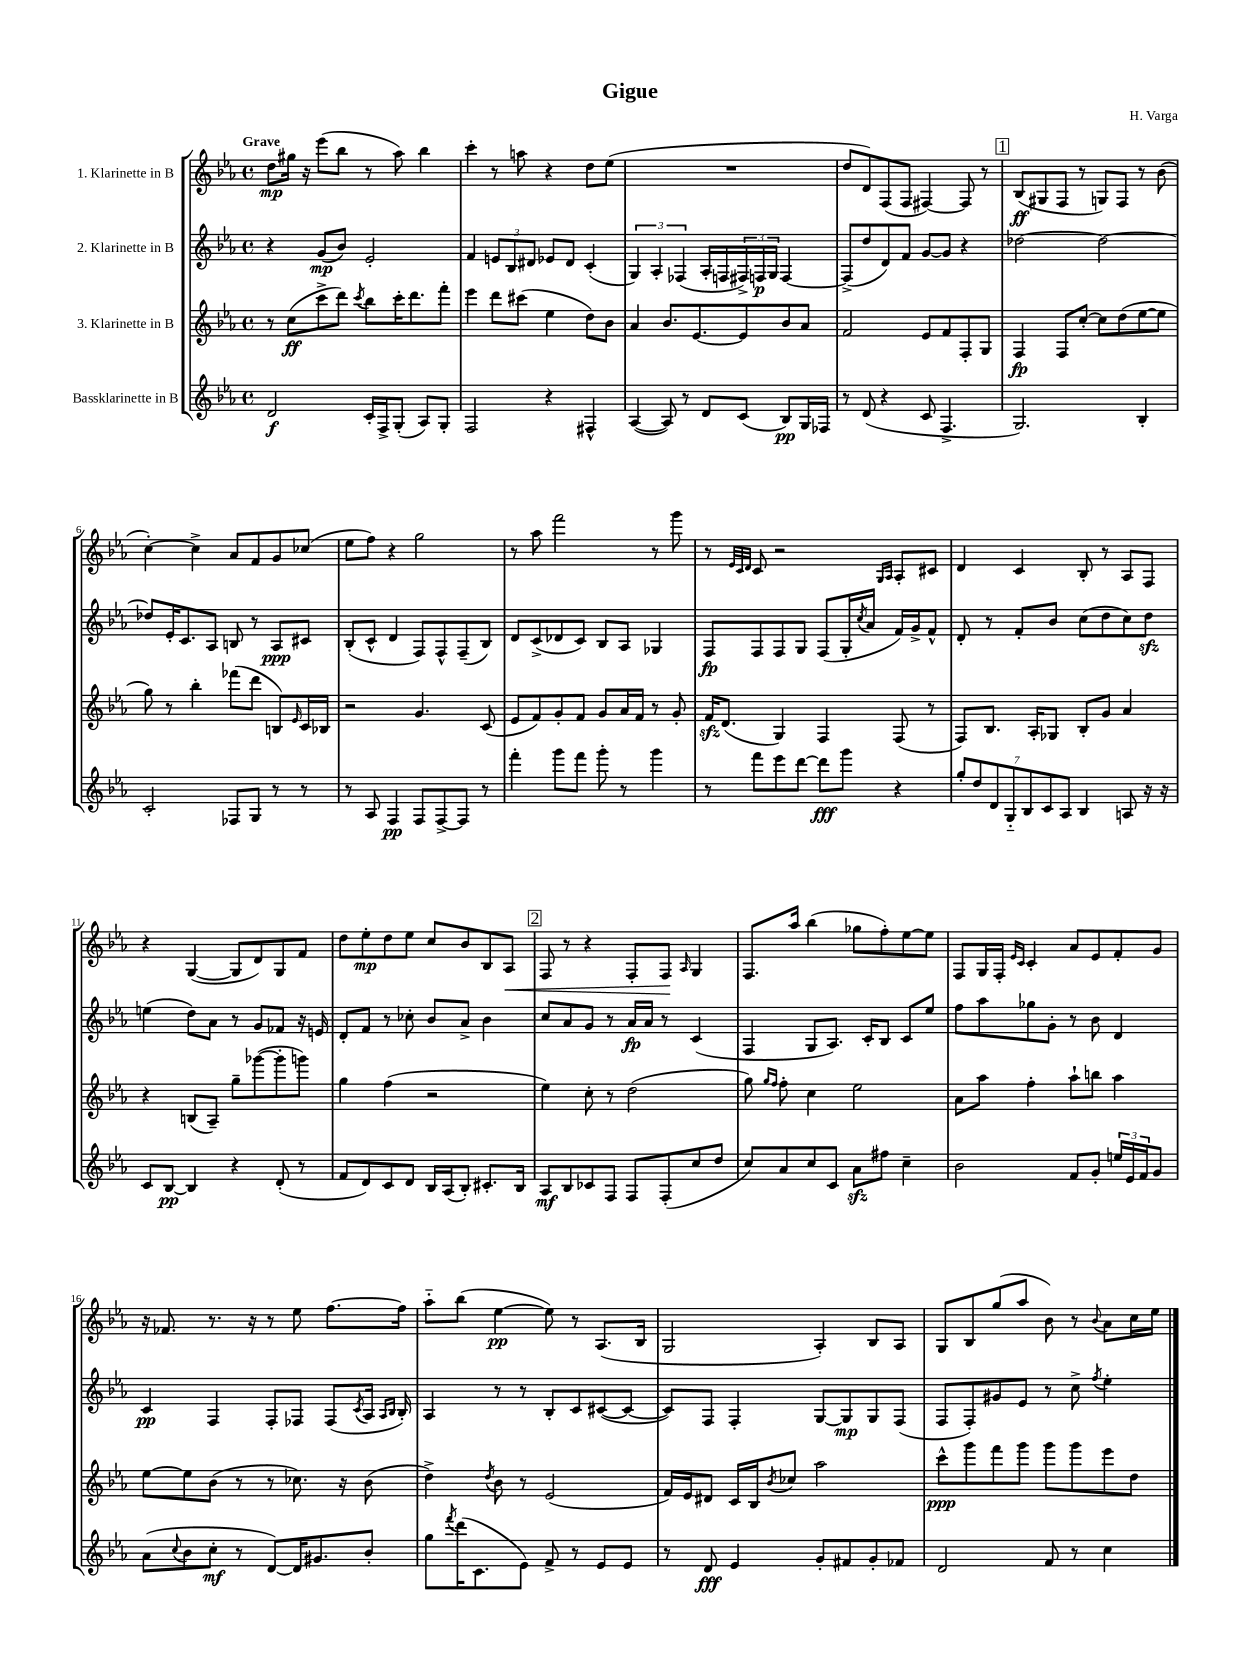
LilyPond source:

\header { title = "Gigue" composer = "H. Varga" }
<<
\new StaffGroup <<
\new Staff = "s0" \with { instrumentName = "1. Klarinette in B" } {
    \clef treble \key ees \major \defaultTimeSignature \time 4/4 \tempo "Grave"
    d''8\mp gis''16 r16 ees'''8( bes''8 r8 aes''8) bes''4 |
    c'''4-. r8 a''8 r4 d''8 ees''8( |
    R1 |
    d''8 d'8) f8( f8 fis4~) fis8 r8 |
    \mark \markup { \box "1" } bes8\ff( gis8 f8 r8 g8) f8 r8 bes'8( |
    c''4~-.) c''4-> aes'8 f'8 g'8 ces''8( |
    ees''8 f''8) r4 g''2 |
    r8 aes''8 f'''2 r8 g'''8 |
    r8 \grace { ees'32 c'32 d'32 } c'8 r2 \grace { g16 aes16 } aes8-. cis'8 |
    d'4 c'4 bes8-. r8 aes8 f8 |
    r4 g4~( g8 d'8) g8 f'8 |
    d''8 ees''8-.\mp d''8 ees''8 c''8 bes'8 bes8 aes8\< |
    \mark \markup { \box "2" } f8 r8 r4 f8-. f8\! \grace { aes16 } g4 |
    f8. aes''16 bes''4( ges''8 f''8-.) ees''8~ ees''8 |
    f8 g16 f16-. \grace { ees'16 c'16 } c'4-. aes'8 ees'8 f'8-. g'8 |
    r16 fes'8. r8. r16 r8 ees''8 f''8.~ f''16 |
    aes''8-_ bes''8( ees''4~\pp ees''8) r8 aes8.( bes16 |
    g2 aes4-.) bes8 aes8 |
    g8 bes8 g''8( aes''8 bes'8) r8 \appoggiatura { bes'8 } aes'8 c''16 ees''16 \bar "|." |
}
\new Staff = "s1" \with { instrumentName = "2. Klarinette in B" } {
    \clef treble \key ees \major \defaultTimeSignature \time 4/4
    r4 g'8\mp( bes'8) ees'2-. |
    f'4 \tuplet 3/2 { e'8 bes8 dis'8 } ees'8 dis'8 c'4-.( |
    \tuplet 3/2 { g4) aes4-. fes4( } aes16-. f16 \tuplet 3/2 { fis16->) f16\p g16 } f4~ |
    f8->( d''8 d'8) f'8 g'8~ g'8 r4 |
    \mark \markup { \box "1" } des''2~ des''2~ |
    des''8 ees'16-. c'8. aes8 b8 r8 aes8\ppp cis'8 |
    bes8-.( c'8-^ d'4 f8) f8-^ f8--( bes8) |
    d'8 c'8->( des'8 c'8) bes8 aes8 ges4 |
    f8\fp f8 f8 g8 f8( g16-. \acciaccatura { c''8 } aes'16 f'16) g'16-> f'8-^ |
    d'8-. r8 f'8-. bes'8 c''8( d''8 c''8) d''8\sfz |
    e''4( d''8) aes'8 r8 g'8 fes'8 r16 e'16 |
    d'8-. f'8 r8 ces''8-. bes'8 aes'8-> bes'4 |
    \mark \markup { \box "2" } c''8 aes'8 g'8 r8 aes'16\fp aes'16 r8 c'4( |
    f4 g8 aes8.) c'16-. bes8 c'8 ees''8 |
    f''8 aes''8 ges''8 g'8-. r8 bes'8 d'4 |
    c'4\pp f4 f8-. fes8 fes8( \acciaccatura { c'8 } aes16 \grace { aes16 bes16 } bes16-.) |
    aes4 r8 r8 bes8-. c'8 cis'8~( cis'8~ |
    cis'8) f8 f4-. g8~ g8\mp g8 f8( |
    f8 f8-.) gis'8 ees'8 r8 c''8-> \acciaccatura { f''8 } ees''4-. \bar "|." |
}
\new Staff = "s2" \with { instrumentName = "3. Klarinette in B" } {
    \clef treble \key ees \major \defaultTimeSignature \time 4/4
    r8 c''8\ff( c'''8-> d'''8) \acciaccatura { c'''8 } bes''8 c'''16-. d'''8. f'''8-. |
    ees'''4 d'''8 cis'''8( ees''4 d''8) bes'8 |
    aes'4 bes'8. ees'8.~ ees'8 bes'8 aes'8 |
    f'2 ees'8 f'8 f8-. g8 |
    \mark \markup { \box "1" } f4\fp f8 c''8~-. c''8 d''8( ees''8~ ees''8 |
    g''8) r8 bes''4-. fes'''8( d'''8 b8) \grace { ees'16 } c'16 bes16 |
    r2 g'4. c'8( |
    ees'8 f'8) g'8-. f'8 g'8 aes'16 f'16 r8 g'8-. |
    f'16\sfz d'8.( g4) f4 f8( r8 |
    f8) bes8. aes16-. ges8 bes8-. g'8 aes'4 |
    r4 b8( aes8--) g''8-- ges'''8~( ges'''8-. g'''8) |
    g''4 f''4( r2 |
    \mark \markup { \box "2" } ees''4) c''8-. r8 d''2( |
    g''8) \grace { g''16 f''16 } f''8-. c''4 ees''2 |
    aes'8 aes''8 f''4-. aes''8-! b''8 aes''4 |
    ees''8~ ees''8 bes'8( r8 r8 ces''8.) r16 bes'8( |
    d''4->) \acciaccatura { d''8 } bes'8 r8 ees'2( |
    f'16) ees'16 dis'8 c'16 bes16 \acciaccatura { bes'8 } ces''8 aes''2 |
    c'''8-^\ppp g'''8 f'''8 g'''8 g'''8 g'''8 ees'''8 d''8 \bar "|." |
}
\new Staff = "s3" \with { instrumentName = "Bassklarinette in B" } {
    \clef treble \key ees \major \defaultTimeSignature \time 4/4
    d'2\f c'16-. f16-> g8-.( aes8) g8-. |
    f2 r4 fis4-^ |
    aes4~( aes8) r8 d'8 c'8( bes8\pp) g16 fes16 |
    r8 d'8( r4 c'8 f4.-> |
    \mark \markup { \box "1" } g2.) bes4-. |
    c'2-. fes8 g8 r8 r8 |
    r8 aes8 f4\pp f8 f8~-> f8 r8 |
    f'''4-. g'''8 f'''8 g'''8-. r8 g'''4 |
    r8 f'''8 ees'''8 d'''8~ d'''8\fff g'''8 r4 |
    \tuplet 7/4 { g''8-. d''8 d'8 g8-_ bes8 c'8 aes8 } bes4 a8 r16 r16 |
    c'8 bes8~\pp bes4 r4 d'8-.( r8 |
    f'8 d'8) c'8 d'8 bes16 aes16( bes8-.) cis'8.-. bes16 |
    \mark \markup { \box "2" } aes8\mf bes8 ces'8 f8 f8 f8-.( c''8 d''8 |
    c''8) aes'8 c''8 c'8 aes'8\sfz fis''8 c''4-- |
    bes'2 f'8 g'8-. \tuplet 3/2 { e''16 ees'16 f'16 } g'8 |
    aes'8( \appoggiatura { c''8 } bes'8 c''8-.\mf r8 d'8~) d'16 gis'8. bes'8-. |
    g''8 \acciaccatura { f'''8 } d'''16( c'8. ees'8) f'8-> r8 ees'8 ees'8 |
    r8 d'8\fff ees'4 g'8-. fis'8 g'8-. fes'8 |
    d'2 f'8 r8 c''4 \bar "|." |
}
>>
>>
